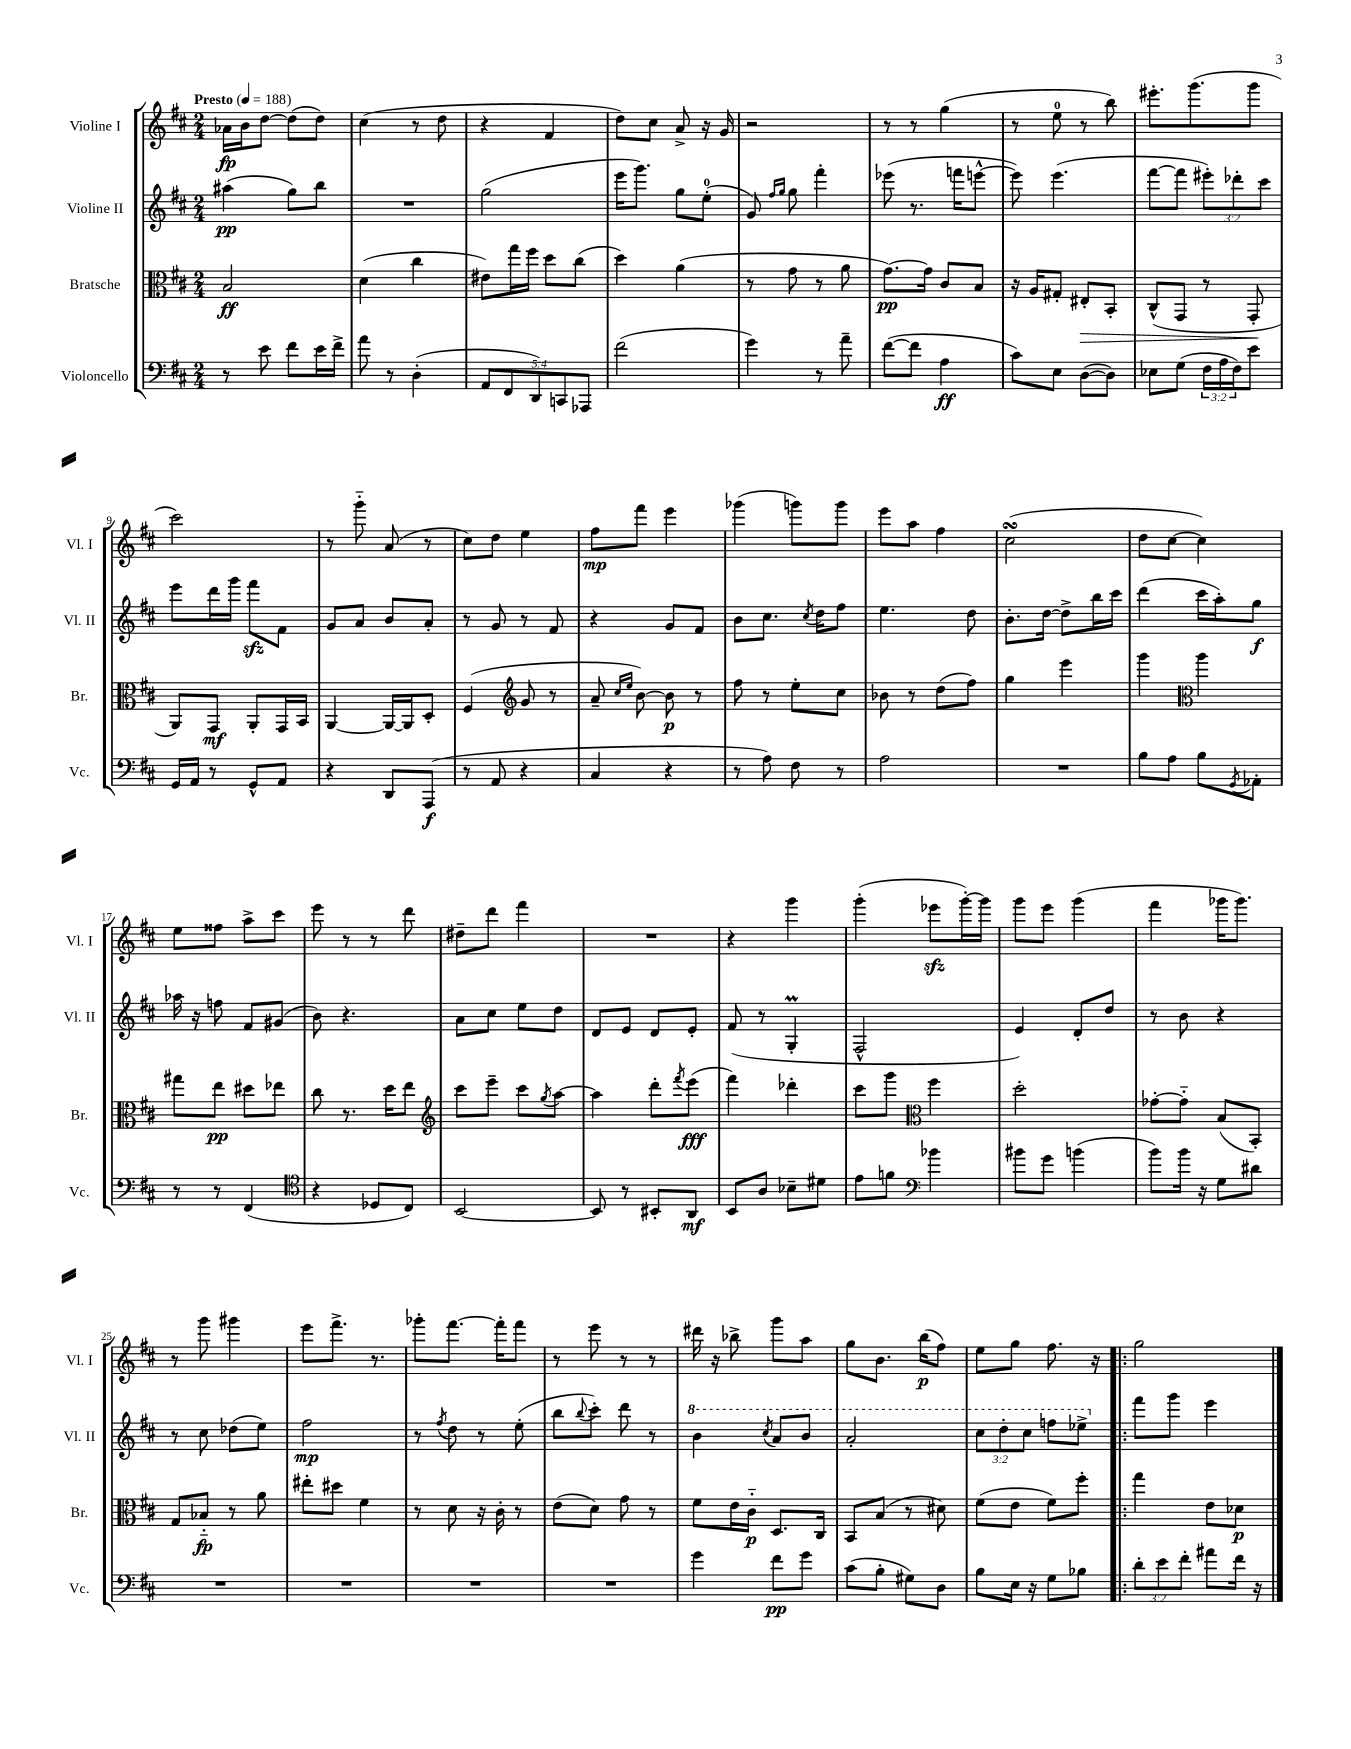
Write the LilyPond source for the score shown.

<<
\new StaffGroup <<
\new Staff = "s0" \with { instrumentName = "Violine I" shortInstrumentName = "Vl. I" } {
    \clef treble \key d \major \numericTimeSignature \time 2/4 \tempo "Presto" 4 = 188
    aes'16\fp b'16 d''8~ d''8( d''8) |
    cis''4( r8 d''8 |
    r4 fis'4 |
    d''8) cis''8 a'8-> r16 g'16 |
    r2 |
    r8 r8 g''4( |
    r8 e''8-0 r8 b''8) |
    eis'''8.-. g'''8.( g'''8 |
    cis'''2) |
    r8 g'''8-_ a'8( r8 |
    cis''8) d''8 e''4 |
    fis''8\mp fis'''8 e'''4 |
    ges'''4( g'''8) g'''8 |
    e'''8 a''8 fis''4 |
    cis''2\turn( |
    d''8 cis''8~ cis''4) |
    e''8 fisis''8 a''8-> cis'''8 |
    e'''8 r8 r8 d'''8 |
    dis''8-- d'''8 fis'''4 |
    R2 |
    r4 g'''4 |
    g'''4-.( ees'''8\sfz g'''16~-.) g'''16 |
    g'''8 e'''8 g'''4( |
    fis'''4 ges'''16 ges'''8.) |
    r8 g'''8 gis'''4 |
    e'''8 fis'''8.-> r8. |
    ges'''8-. fis'''8.~ fis'''16-. fis'''8 |
    r8 e'''8 r8 r8 |
    dis'''16 r16 bes''8-> g'''8 a''8 |
    g''8 b'8. b''16\p( fis''8) |
    e''8 g''8 fis''8. r16 |
    \bar ".|:" g''2 \bar "|." |
}
\new Staff = "s1" \with { instrumentName = "Violine II" shortInstrumentName = "Vl. II" } {
    \clef treble \key d \major \numericTimeSignature \time 2/4 \override Staff.TupletNumber.text = #tuplet-number::calc-fraction-text
    ais''4\pp( g''8) b''8 |
    R2 |
    g''2( |
    e'''16 g'''8.) g''8 e''8-0-.( |
    g'8) \grace { fis''16 g''16 } g''8 fis'''4-. |
    ees'''8( r8. f'''16 e'''8~-^ |
    e'''8) e'''4.( |
    fis'''8~ fis'''8 \tuplet 3/2 { eis'''8-.) des'''8-. cis'''8 } |
    e'''8 d'''16 g'''16 fis'''8\sfz fis'8 |
    g'8 a'8 b'8 a'8-. |
    r8 g'8 r8 fis'8 |
    r4 g'8 fis'8 |
    b'8 cis''8. \acciaccatura { cis''8 } d''16 fis''8 |
    e''4. d''8 |
    b'8.-. d''16~ d''8-> b''16 cis'''16 |
    d'''4( cis'''16 a''16-.) g''8\f |
    aes''16 r16 f''8 fis'8 gis'8( |
    b'8) r4. |
    a'8 cis''8 e''8 d''8 |
    d'8 e'8 d'8 e'8-. |
    fis'8( r8 g4-.\prall |
    fis2-^ |
    e'4) d'8-. d''8 |
    r8 b'8 r4 |
    r8 cis''8 des''8( e''8) |
    fis''2\mp |
    r8 \acciaccatura { fis''8 } d''8 r8 e''8-.( |
    b''8 \appoggiatura { b''8 } cis'''8-.) d'''8 r8 |
    \ottava #1 b''4 \acciaccatura { cis'''8 } a''8 b''8 |
    a''2-. |
    \tuplet 3/2 { cis'''8 d'''8-. cis'''8 } f'''8 ees'''8-> \ottava #0 |
    \bar ".|:" fis'''8 g'''8 e'''4 \bar "|." |
}
\new Staff = "s2" \with { instrumentName = "Bratsche" shortInstrumentName = "Br." } {
    \clef alto \key d \major \numericTimeSignature \time 2/4
    b2\ff |
    d'4( cis''4 |
    eis'8) g''16 fis''16 d''8 cis''8( |
    d''4) a'4( |
    r8 g'8 r8 a'8 |
    g'8.~\pp) g'16 cis'8 b8 |
    r16 a16 gis8-. eis8-.\> b,8-. |
    cis8-^( g,8 r8 g,8-.\! |
    a,8) g,8\mf a,8-. g,16 b,16 |
    a,4~ a,16~ a,16 d8-. |
    fis4( \clef treble g'8 r8 |
    a'8-- \grace { cis''16 e''16 } b'8~) b'8\p r8 |
    fis''8 r8 e''8-. cis''8 |
    bes'8 r8 d''8( fis''8) |
    g''4 e'''4 |
    g'''4 \clef alto a''4 |
    gis''8 e''8\pp dis''8 ees''8 |
    cis''8 r8. d''16 e''8 |
    \clef treble cis'''8 e'''8-- cis'''8 \acciaccatura { g''8 } a''8~ |
    a''4 d'''8-. \acciaccatura { fis'''8 } e'''8\fff( |
    fis'''4) des'''4-. |
    cis'''8 g'''8 \clef alto fis''4 |
    d''2-. |
    ges'8~-. ges'8-_ b8( b,8-.) |
    g8 bes8-_\fp r8 a'8 |
    eis''8-. dis''8 fis'4 |
    r8 d'8 r16 cis'16-. r8 |
    e'8( d'8) g'8 r8 |
    fis'8 e'16 cis'16-_\p d8. cis16 |
    b,8 b8( r8 dis'8) |
    fis'8( e'8 fis'8) fis''8-. |
    \bar ".|:" g''4 e'8 des'8\p \bar "|." |
}
\new Staff = "s3" \with { instrumentName = "Violoncello" shortInstrumentName = "Vc." } {
    \clef bass \key d \major \numericTimeSignature \time 2/4 \override Staff.TupletNumber.text = #tuplet-number::calc-fraction-text
    r8 e'8 fis'8 e'16 fis'16-> |
    a'8 r8 d4-.( |
    \tuplet 5/4 { a,8 fis,8 d,8) c,8 aes,,8 } |
    fis'2( |
    g'4) r8 a'8-- |
    fis'8~( fis'8 a4\ff |
    cis'8) e8 d8~( d8) |
    ees8 g8( \tuplet 3/2 { fis16 a16 fis16) } e'8 |
    g,16 a,16 r8 g,8-^ a,8 |
    r4 d,8 a,,8\f( |
    r8 a,8 r4 |
    cis4 r4 |
    r8 a8) fis8 r8 |
    a2 |
    R2 |
    b8 a8 b8 \acciaccatura { g,8 } aes,8-. |
    r8 r8 fis,4( |
    \clef tenor r4 des8 cis8) |
    b,2~ |
    b,8 r8 bis,8-. a,8\mf |
    b,8 a8 bes8-- dis'8 |
    e'8 f'8 \clef bass bes'4 |
    bis'8 g'8 b'4( |
    b'8) b'16 r16 g8 dis'8 |
    R2 |
    R2 |
    R2 |
    R2 |
    g'4 fis'8\pp g'8 |
    cis'8( b8-. gis8) d8 |
    b8 e16 r16 g8 bes8 |
    \bar ".|:" \tuplet 3/2 { d'8-. e'8 fis'8-. } ais'8 fis'16 r16 \bar "|." |
}
>>
>>
